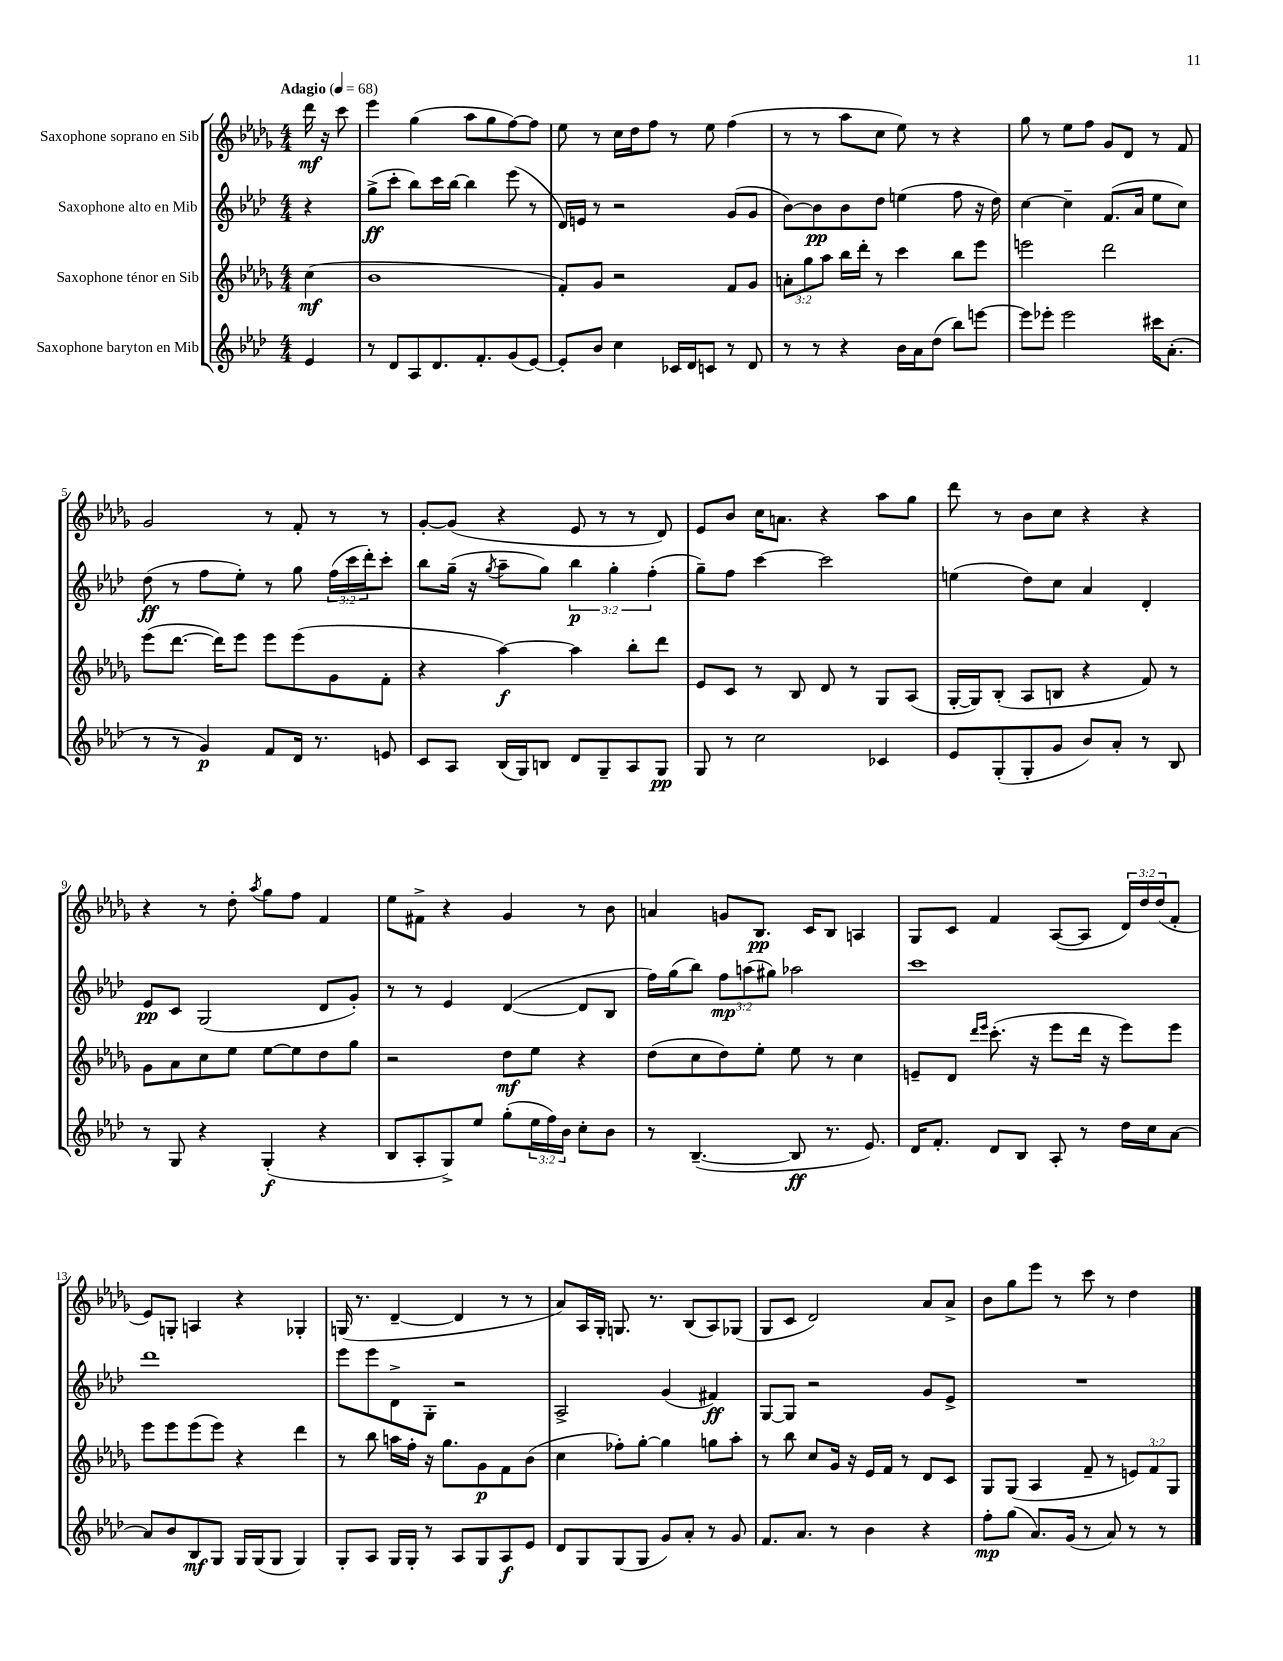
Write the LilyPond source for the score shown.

<<
\new StaffGroup <<
\new Staff = "s0" \with { instrumentName = "Saxophone soprano en Sib" } {
    \clef treble \key des \major \numericTimeSignature \time 4/4 \override Staff.TupletNumber.text = #tuplet-number::calc-fraction-text \partial 4 \tempo "Adagio" 4 = 68
    des'''16\mf r16 c'''8 |
    ees'''4 ges''4( aes''8 ges''8 f''8~) f''8 |
    ees''8 r8 c''16 des''16 f''8 r8 ees''8 f''4( |
    r8 r8 aes''8 c''8 ees''8) r8 r4 |
    ges''8 r8 ees''8 f''8 ges'8 des'8 r8 f'8 |
    ges'2 r8 f'8-. r8 r8 |
    ges'8~-. ges'8( r4 ees'8 r8 r8 des'8) |
    ees'8 bes'8 c''16 a'8. r4 aes''8 ges''8 |
    des'''8 r8 bes'8 c''8 r4 r4 |
    r4 r8 des''8-. \acciaccatura { aes''8 } ges''8 f''8 f'4 |
    ees''8 fis'8-> r4 ges'4 r8 bes'8 |
    a'4 g'8 bes8.\pp c'16 bes8 a4 |
    ges8 c'8 f'4 aes8~( aes8 \tuplet 3/2 { des'16) des''16 des''16( } f'8-. |
    ees'8) g8-. a4 r4 ges4-. |
    g16( r8. des'4~-- des'4 r8 r8 |
    aes'8) aes16 ges16-. g8. r8. bes8( aes8) ges8( |
    ges8 c'8 des'2) aes'8 aes'8-> |
    bes'8 ges''8 ees'''8 r8 c'''8 r8 des''4 \bar "|." |
}
\new Staff = "s1" \with { instrumentName = "Saxophone alto en Mib" } {
    \clef treble \key aes \major \numericTimeSignature \time 4/4 \override Staff.TupletNumber.text = #tuplet-number::calc-fraction-text \partial 4
    r4 |
    g''8->\ff( c'''8-. bes''8) c'''16 bes''16~ bes''4 ees'''8( r8 |
    des'16) e'16 r8 r2 g'8( g'8 |
    bes'8~) bes'8\pp bes'8 des''8 e''4( f''8 r16 des''16) |
    c''4~ c''4-- f'8.( aes'16 ees''8 c''8) |
    des''8\ff( r8 f''8 ees''8-.) r8 g''8 \tuplet 3/2 { f''16( c'''16 des'''16-.) } c'''8-. |
    bes''8 g''16--( r16 \acciaccatura { g''8 } aes''8-- g''8) \tuplet 3/2 { bes''4\p g''4-. f''4-.( } |
    g''8--) f''8 c'''4~ c'''2 |
    e''4( des''8) c''8 aes'4 des'4-. |
    ees'8\pp c'8 g2( des'8 g'8-.) |
    r8 r8 ees'4 des'4~( des'8 bes8 |
    f''16) g''16( bes''8) \tuplet 3/2 { f''8\mp a''8( gis''8) } aes''2 |
    c'''1 |
    des'''1 |
    ees'''8 ees'''8 des'8-> g8-. r2 |
    aes2-> g'4( fis'4\ff) |
    g8~ g8 r2 g'8 ees'8-> |
    R1 \bar "|." |
}
\new Staff = "s2" \with { instrumentName = "Saxophone ténor en Sib" } {
    \clef treble \key des \major \numericTimeSignature \time 4/4 \override Staff.TupletNumber.text = #tuplet-number::calc-fraction-text \partial 4
    c''4\mf( |
    bes'1 |
    f'8-.) ges'8 r2 f'8 ges'8 |
    \tuplet 3/2 { a'8-. ges''8 aes''8 } bes''16 des'''16-. r8 c'''4 bes''8 ees'''8 |
    e'''2 des'''2 |
    ees'''8( des'''8.~ des'''16) ees'''8 ees'''8 ees'''8( ges'8 f'8-. |
    r4 aes''4~\f) aes''4 bes''8-. des'''8 |
    ees'8 c'8 r8 bes8 des'8 r8 ges8 aes8( |
    ges16~-. ges16) bes8-.( aes8 b8 r4 f'8) r8 |
    ges'8 aes'8 c''8 ees''8 ees''8~ ees''8 des''8 ges''8 |
    r2 des''8\mf ees''8 r4 |
    des''8( c''8 des''8) ees''8-. ees''8 r8 c''4 |
    e'8-- des'8 \grace { des'''16 ees'''16 } c'''8.-.( r16 ees'''8 des'''16 r16 ees'''8) ees'''8 |
    ees'''8 ees'''8 ees'''8( ees'''8) r4 des'''4 |
    r8 bes''8 a''16 f''16-. r16 ges''8. ges'8\p f'8 bes'8( |
    c''4 fes''8-.) ges''8~-. ges''4 g''8 aes''8-. |
    r8 bes''8 c''8 ges'16 r16 ees'16 f'16 r8 des'8 c'8 |
    ges8 ges8( aes4 f'8-- r8 \tuplet 3/2 { e'8) f'8 ges8 } \bar "|." |
}
\new Staff = "s3" \with { instrumentName = "Saxophone baryton en Mib" } {
    \clef treble \key aes \major \numericTimeSignature \time 4/4 \override Staff.TupletNumber.text = #tuplet-number::calc-fraction-text \partial 4
    ees'4 |
    r8 des'8 aes8 des'8. f'8.-. g'8( ees'8~) |
    ees'8-. bes'8 c''4 ces'16 des'16 c'8 r8 des'8 |
    r8 r8 r4 bes'16 aes'16 des''8( bes''8) e'''8~ |
    e'''8 ees'''8-. ees'''2 cis'''16 aes'8.-.( |
    r8 r8 g'4\p) f'8 des'16 r8. e'8 |
    c'8 aes8 bes16( g16) b8 des'8 g8-- aes8 g8\pp |
    g8 r8 c''2 ces'4 |
    ees'8 g8-.( g8-. g'8 bes'8) aes'8-. r8 bes8 |
    r8 g8 r4 g4-.\f( r4 |
    bes8 aes8-. g8->) ees''8 g''8-.( \tuplet 3/2 { ees''16 f''16) bes'16 } c''8-. bes'8 |
    r8 bes4.~--( bes8\ff r8. ees'8.) |
    des'16 f'8.-. des'8 bes8 aes8-. r8 des''16 c''16 aes'8~ |
    aes'8 bes'8 bes8\mf g8 g16 g16( g8 g4) |
    g8-. aes8 g16 g16-. r8 aes8 g8 aes8\f ees'8 |
    des'8 g8 g8( g8 g'8) aes'8-. r8 g'8 |
    f'8. aes'8. r8 bes'4 r4 |
    f''8-.\mp g''8( aes'8.) g'16( r8 aes'8) r8 r8 \bar "|." |
}
>>
>>
